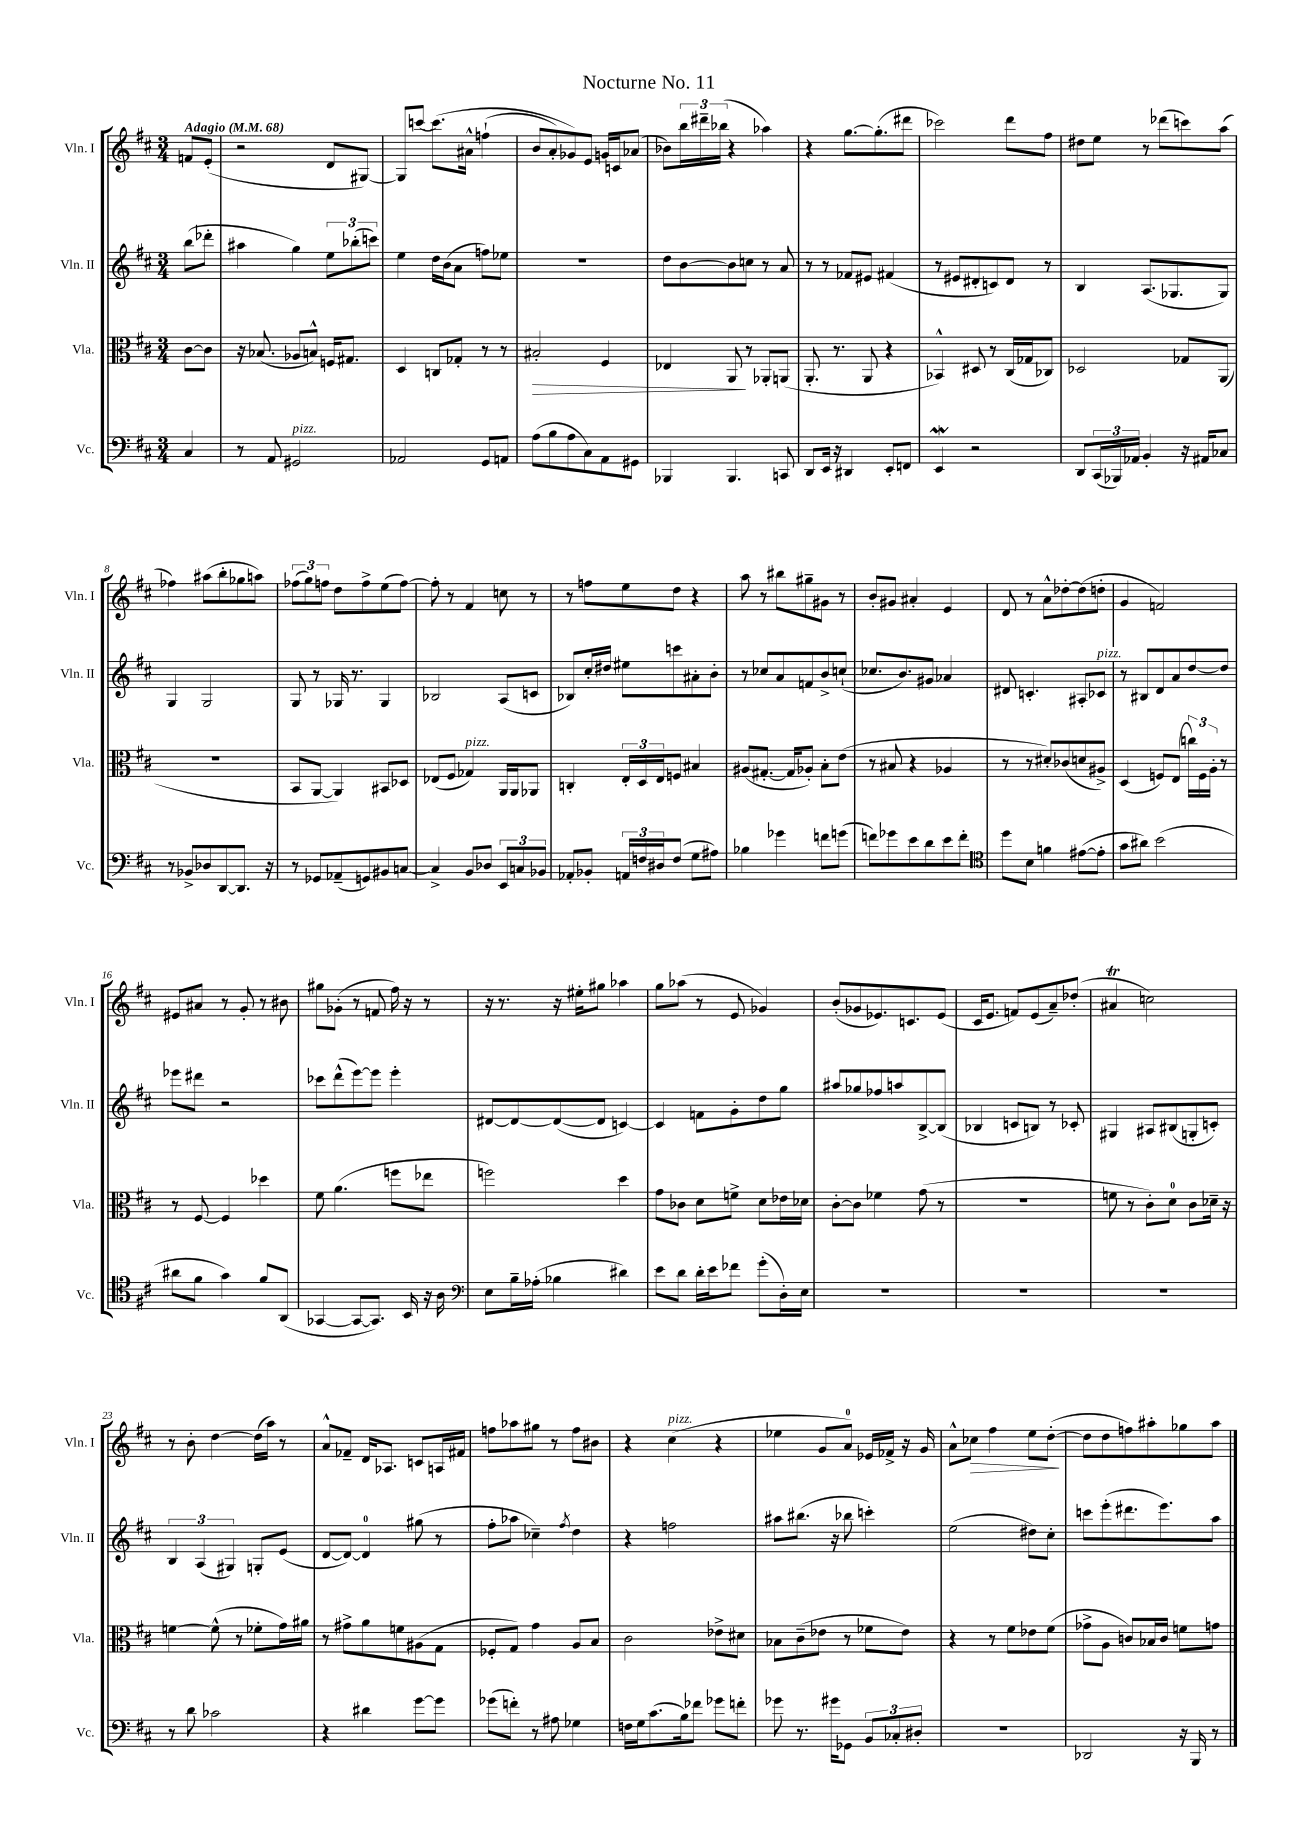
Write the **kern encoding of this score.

**kern	**kern	**dynam	**kern	**kern	**dynam
*part4	*part3	*part3	*part2	*part1	*part1
*staff4	*staff3	*staff3	*staff2	*staff1	*staff1
*I"Vc.	*I"Vla.	*	*I"Vln. II	*I"Vln. I	*
*I'Vc.	*I'Vla.	*	*I'Vln. II	*I'Vln. I	*
*clefF4	*clefC3	*	*clefG2	*clefG2	*
*k[f#c#]	*k[f#c#]	*	*k[f#c#]	*k[f#c#]	*
*M3/4	*M3/4	*	*M3/4	*M3/4	*
*MM68	*MM68	*	*MM68	*MM68	*
=	=	=	=	=	=
!	!	!	!	!LO:TX:a:B:t=Adagio	!
4C#/	[8c#\L	.	(8bb\L	8fn/L	.
.	8c#\J]	.	8ddd-X'\J	(8e'/J	.
=1	=1	=1	=1	=1	=1
8r	16r	.	4aa#X\	2r	.
.	(8.B-X/	.	.	.	.
8AA/	.	.	.	.	.
!LO:TX:a:i:t=pizz.	!	!	!	!	!
2GG#X/	8A-X/L	.	4gg\)	.	.
.	8Bn^^/J)	.	.	.	.
.	16Fn/KL	.	12ee\L	8d/L	.
.	8.G#X/J	.	.	.	.
.	.	.	(12bb-X'\	.	.
.	.	.	.	[8G#X/J)	.
.	.	.	12cccn\J)	.	.
=2	=2	=2	=2	=2	=2
2AA-X/	4D/	.	4ee\	8G#/L]	.
.	.	.	.	[8cccn/J	.
.	8Cn/L	.	16dd\LL	(8.ccc\L]	.
.	.	.	(16b\J	.	.
.	8G-X'/J	.	8a\J	.	.
.	.	.	.	16a#X^^\Jk	.
8GG/L	8r	.	8ffn\L)	(4ffn`\	.
8AAn/J	8r	.	8ee-X\J	.	.
=3	=3	=3	=3	=3	=3
!	!	!LO:HP:b	!	!	!
(8A\L	2B#X'/	>	2.r	8b/L	.
8B\	.	.	.	8a'/)	.
8A\	.	.	.	8g-X/)	.
8C#\)	.	.	.	8e/J	.
8AA\	4F#/	.	.	16gn/LL	.
.	.	.	.	16cn/J	.
8GG#X\J	.	.	.	(8a-X/J	.
=4	=4	=4	=4	=4	=4
4BBB-X/	4E-X/	.	8dd\L	8b-X\L)	.
.	.	.	[8b\	24bb\L	.
.	.	.	.	24ddd#X~\	.
.	.	.	.	(24bb-X\JJ	.
4.BBB-/	8AA/	.	8b\]	4r	.
.	8r	]	8ccn\J	.	.
.	8AA-X'/L	.	8r	4aa-X\)	.
8CCn/	(8AAn/J	.	8a/	.	.
=5	=5	=5	=5	=5	=5
8DD/L	8.AA'/	.	8r	4r	.
16EE/Jk	.	.	8r	.	.
16r	8.r	.	.	.	.
4DD#X/	.	.	8f-X/L	[8.gg\L	.
.	8AA/	.	8e#X/J	.	.
.	.	.	.	(8.gg'\]	.
8EE'/L	4r	.	(4f#X/	.	.
8FFn/J	.	.	.	8ddd#X\J	.
=6	=6	=6	=6	=6	=6
4EEW/	4BB-X^^/)	.	8r	2ccc-X\)	.
.	.	.	8e#X/L	.	.
2r	8D#X/	.	8d#X'/	.	.
.	8r	.	8cn/)	.	.
.	(16C#/LL	.	8d#/J	8ddd\L	.
.	16G-X/J	.	.	.	.
.	8C-X/J)	.	8r	8ff#\J	.
=7	=7	=7	=7	=7	=7
8DD/L	2D-X/	.	4B/	8dd#X\L	.
(24CC#/L	.	.	.	8ee\J	.
24BBB-X/)	.	.	.	.	.
24AA-X/JJ	.	.	.	.	.
4BB'/	.	.	(8.A/L	8r	.
.	.	.	.	(8ddd-X\L	.
.	.	.	8.G-X/	.	.
16r	8G-X/L	.	.	8cccn\)	.
16AA#X/KL	.	.	.	.	.
8C-X/J	(8AA/J	.	8G-/J)	(8aa\J	.
!!LO:LB:g=z
=8	=8	=8	=8	=8	=8
8r	2.r	.	4G/	4ff-X\)	.
8BB-X^/L	.	.	.	.	.
8D-X/	.	.	2G/	(8aa#X\L	.
[8DD/	.	.	.	8bb'\	.
8.DD/J]	.	.	.	8gg-X\	.
.	.	.	.	8aan\J)	.
16r	.	.	.	.	.
=9	=9	=9	=9	=9	=9
8r	8BB/L	.	8G/	(12ff-X\L	.
.	.	.	.	12gg\)	.
8GG-X/L	[8AA/J	.	8r	.	.
.	.	.	.	12ffn\J	.
(8AA-X~/	4AA/])	.	16G-X/	8dd\L	.
.	.	.	8.r	.	.
8GGn/)	.	.	.	8ff^\	.
8BB#X/	8BB#X/L	.	4G-/	(8ee\	.
[8Cn/J	8D-X/J	.	.	[8ff\J)	.
=10	=10	=10	=10	=10	=10
4C^/]	(8E-X/L	.	2B-X/	8ff'\]	.
.	8F#/J	.	.	8r	.
!	!LO:TX:a:i:t=pizz.	!	!	!	!
8BB/L	4G-X/)	.	.	4f#/	.
8D-X/J	.	.	.	.	.
12EE/L	16AA/LL	.	(8A/L	8ccn\	.
.	16AA/J	.	.	.	.
12Cn/	.	.	.	.	.
.	8AA-X/J	.	8cn/J	8r	.
12BB-X/J	.	.	.	.	.
=11	=11	=11	=11	=11	=11
8AA-X'/L	4Cn'/	.	8B-X/L)	8r	.
8BB-X'/J	.	.	16cc#'/L	8ffn\L	.
.	.	.	16dd#X/JJ	.	.
24AAn/LL	24E'/LL	.	8ee#X\L	8ee\	.
24Fn/	24D/	.	.	.	.
24D#X/J	24E/J	.	.	.	.
(8F/J	8Fn/J	.	8cccn\	8dd\J	.
8G\L	4B#X/	.	8a#X'\	4r	.
8A#X\J)	.	.	8b'\J	.	.
=12	=12	=12	=12	=12	=12
4B-X\	(8A#X/L	.	8r	8aa\	.
.	[8.G#X'/J	.	8cc-X/L	8r	.
4g-X\	.	.	8a/	8bb#X\L	.
.	16G#/KL]	.	.	.	.
.	8A-X'/J)	.	8fn/	8gg#X~\	.
8fn\L	8B'\L	.	8b^/	8g#X\J	.
(8gn\J	(8e\J	.	(8ccn`/J	8r	.
=13	=13	=13	=13	=13	=13
8fn\L)	8r	.	8.cc-X/L	8b'/L	.
8g-X\	8B#X/	.	.	8g#X/J	.
.	.	.	8.b/)	.	.
8e\	4r	.	.	4a#X'/	.
8d\	.	.	8g#X/J	.	.
8e\	4A-X/	.	4a-X/	4e/	.
8f'\J	.	.	.	.	.
=14	=14	=14	=14	=14	=14
*clefC4	*	*	*	*	*
8dd\L	8r	.	8d#X/	8d/	.
8B\J	8r	.	4.cn'/	8r	.
4fn\	8d#X'/L)	.	.	8a^^\L	.
.	(8c-X/	.	.	[8dd-X'\	.
([8e#X\L	8dn/	.	8A#X'/L	(8dd-\]	.
!	!	!	!LO:TX:a:i:t=pizz.	!	!
8e#'\J]	8A#X^/J)	.	8c-X/J	8ddn'\J	.
=15	=15	=15	=15	=15	=15
8g\L	(4D/	.	8r	4g/	.
8a#X\J)	.	.	8B#X/L	.	.
(2b\	8Fn/L)	.	8d/	2fn/)	.
.	(8E/J	.	8a/	.	.
.	24ccn\LL)	.	[8dd/	.	.
.	24F\	.	.	.	.
.	24A'\JJ	.	.	.	.
.	8r	.	8dd/J]	.	.
!!LO:LB:g=z
=16	=16	=16	=16	=16	=16
8a#X\L	8r	.	8eee-X\L	8e#X/L	.
8f#\J	[8F#/	.	8ddd#X\J	8a#X/J	.
4g\)	4F#/]	.	2r	8r	.
.	.	.	.	8g'/	.
8f#/L	4dd-X\	.	.	8r	.
(8AA/J	.	.	.	8b#X\	.
=17	=17	=17	=17	=17	=17
[4GG-X/	8f#\	.	8ccc-X\L	8gg#X\L	.
.	(4.a\	.	(8ddd^^\	(8g-X'\J	.
8GG-/L_	.	.	[8eee\)	8r	.
8.GG-/J])	.	.	8eee\J]	8fn/	.
.	8ffn\L	.	4eee'\	16ff#\)	.
16BB/	.	.	.	16r	.
16r	8ee-X\J	.	.	8r	.
16A\	.	.	.	.	.
=18	=18	=18	=18	=18	=18
*clefF4	*	*	*	*	*
8E\L	2ffn\)	.	[8d#X/L	16r	.
.	.	.	.	8.r	.
16B~\L	.	.	8d#/_	.	.
(16A-X'\JJ	.	.	.	.	.
4B-X\	.	.	(8d#/_	16r	.
.	.	.	.	16ee#X'\KL	.
.	.	.	8d#/J]	8gg#X\J	.
4d#X\)	4dd\	.	[4cn/)	4aa-X\	.
=19	=19	=19	=19	=19	=19
8e\L	8g\L	.	4c/]	8gg\L	.
8d\J	8c-X\J	.	.	(8aa-X\J	.
16d'\LL	8d\L	.	8fn\L	8r	.
16e\J	.	.	.	.	.
8f-X\J	8fn^\J	.	8g'\	8e/	.
(8g'\L	8d\L	.	8dd\	4g-X/)	.
16D'\L)	16e-X\L	.	8gg\J	.	.
16E\JJ	16d-X\JJ	.	.	.	.
=20	=20	=20	=20	=20	=20
2.r	[8c#'\L	.	8aa#X/L	(8b'/L	.
.	8c#\J]	.	8gg-X/	8g-X/	.
.	4f-X\	.	8ff-X/	8.e-X/)	.
.	.	.	8aan/	.	.
.	.	.	.	8.cn/	.
.	(8g\	.	[8B^/	.	.
.	8r	.	(8B/J]	(8e-/J	.
=21	=21	=21	=21	=21	=21
2.r	2.r	.	4B-X/	16c#/KL	.
.	.	.	.	8.e/J	.
.	.	.	8cn/L	8fn/L)	.
.	.	.	8Bn/J)	(8e/	.
.	.	.	8r	8a~/)	.
.	.	.	8c-X'/	(8dd-X'/J	.
=22	=22	=22	=22	=22	=22
2.r	8fn\	.	4G#X/	4a#Xt/	.
.	8r	.	.	.	.
.	8c#'\L)	.	8A#X/L	2ccn\)	.
.	8d\J	.	(8B#X/	.	.
.	8c#\L	.	8Gn'/	.	.
.	16d-X~\Jk	.	8cn'/J)	.	.
.	16r	.	.	.	.
!!LO:LB:g=z
=23	=23	=23	=23	=23	=23
8r	[4fn\	.	6B/	8r	.
8d\	.	.	.	8b'\	.
.	.	.	(6A/	.	.
2c-X\	(8f^^\]	.	.	[4dd\	.
.	.	.	6G#X/)	.	.
.	8r	.	.	.	.
.	8f-X'\L	.	8Gn'/L	(16dd\LL]	.
.	.	.	.	16aa\JJ)	.
.	16g\L)	.	(8e/J	8r	.
.	16a#X\JJ	.	.	.	.
=24	=24	=24	=24	=24	=24
4r	8r	.	[8d/L	8a^^/L	.
.	8g#X^\L	.	8d/J_)	8f-X~/J	.
4d#X\	8a\	.	4d/]	16d/KL	.
.	.	.	.	8.A-X/J	.
.	8fn\	.	.	.	.
[8g\L	(8A#X\	.	(8gg#X\	8cn/L	.
8g\J]	8G\J	.	8r	16An/L	.
.	.	.	.	16f#X/JJ	.
=25	=25	=25	=25	=25	=25
(8g-X\L	8F-X'/L	.	8ff#'\L	8ffn\L	.
8fn'\J)	8G/J)	.	8aa-X\J	8aa-X\	.
8r	4g\	.	4cc-X~\)	8gg#X\J	.
8A#X\	.	.	.	8r	.
.	.	.	8qff#/	.	.
4G-X\	8A/L	.	4dd\	8ff\L	.
.	8B/J	.	.	8b#X\J	.
=26	=26	=26	=26	=26	=26
16Fn\LL	2c#\	.	4r	4r	.
16G\J	.	.	.	.	.
(8.c#\	.	.	.	.	.
!	!	!	!	!LO:TX:a:i:t=pizz.	!
.	.	.	2ffn\	(4cc#\	.
16B\k)	.	.	.	.	.
8f-X\J	.	.	.	.	.
8g-X\L	8e-X^\L	.	.	4r	.
8fn'\J	8d#X\J	.	.	.	.
=27	=27	=27	=27	=27	=27
8g-X\	8B-X\L	.	8aa#X\L	4ee-X\	.
8.r	(8c#~\	.	(8.bb#X\J	.	.
.	8e-X\J	.	.	8g/L	.
16g#X\KL	.	.	16r	.	.
8GG-X\J	8r	.	8bb-X\	8a/J)	.
12BB/L	8f-X\L	.	4cccn'\)	16e-X/LL	.
.	.	.	.	16f-X^/JJ	.
12C-X'/	.	.	.	.	.
.	8e-\J)	.	.	16r	.
12D#X'/J	.	.	.	.	.
.	.	.	.	16g/	.
=28	=28	=28	=28	=28	=28
2.r	4r	.	(2ee\	8a^^\L	.
!	!	!	!	!	!LO:HP:b
.	.	.	.	8cc-X\J	>
.	8r	.	.	4ff#\	.
.	8f#\L	.	.	.	.
.	8e-X\	.	8dd#X\L)	8ee\L	.
.	(8f#\J	.	8cc#'\J	([8dd'\J	.
.	.	.	.	.	]
=29	=29	=29	=29	=29	=29
2DD-X/	8g-X^\L	.	8cccn\L	8dd\L]	.
.	8A\J	.	(8eee'\	8dd\	.
.	8cn/L)	.	8.ddd#X\	8ffn\)	.
.	16B-X/L	.	.	8aa#X'\	.
.	16c/JJ	.	8.eee\)	.	.
16r	8fn\L	.	.	8gg-X\	.
16BBB/	.	.	.	.	.
8r	8gn\J	.	8aa\J	8aa#\J	.
==	==	==	==	==	==
*-	*-	*-	*-	*-	*-
